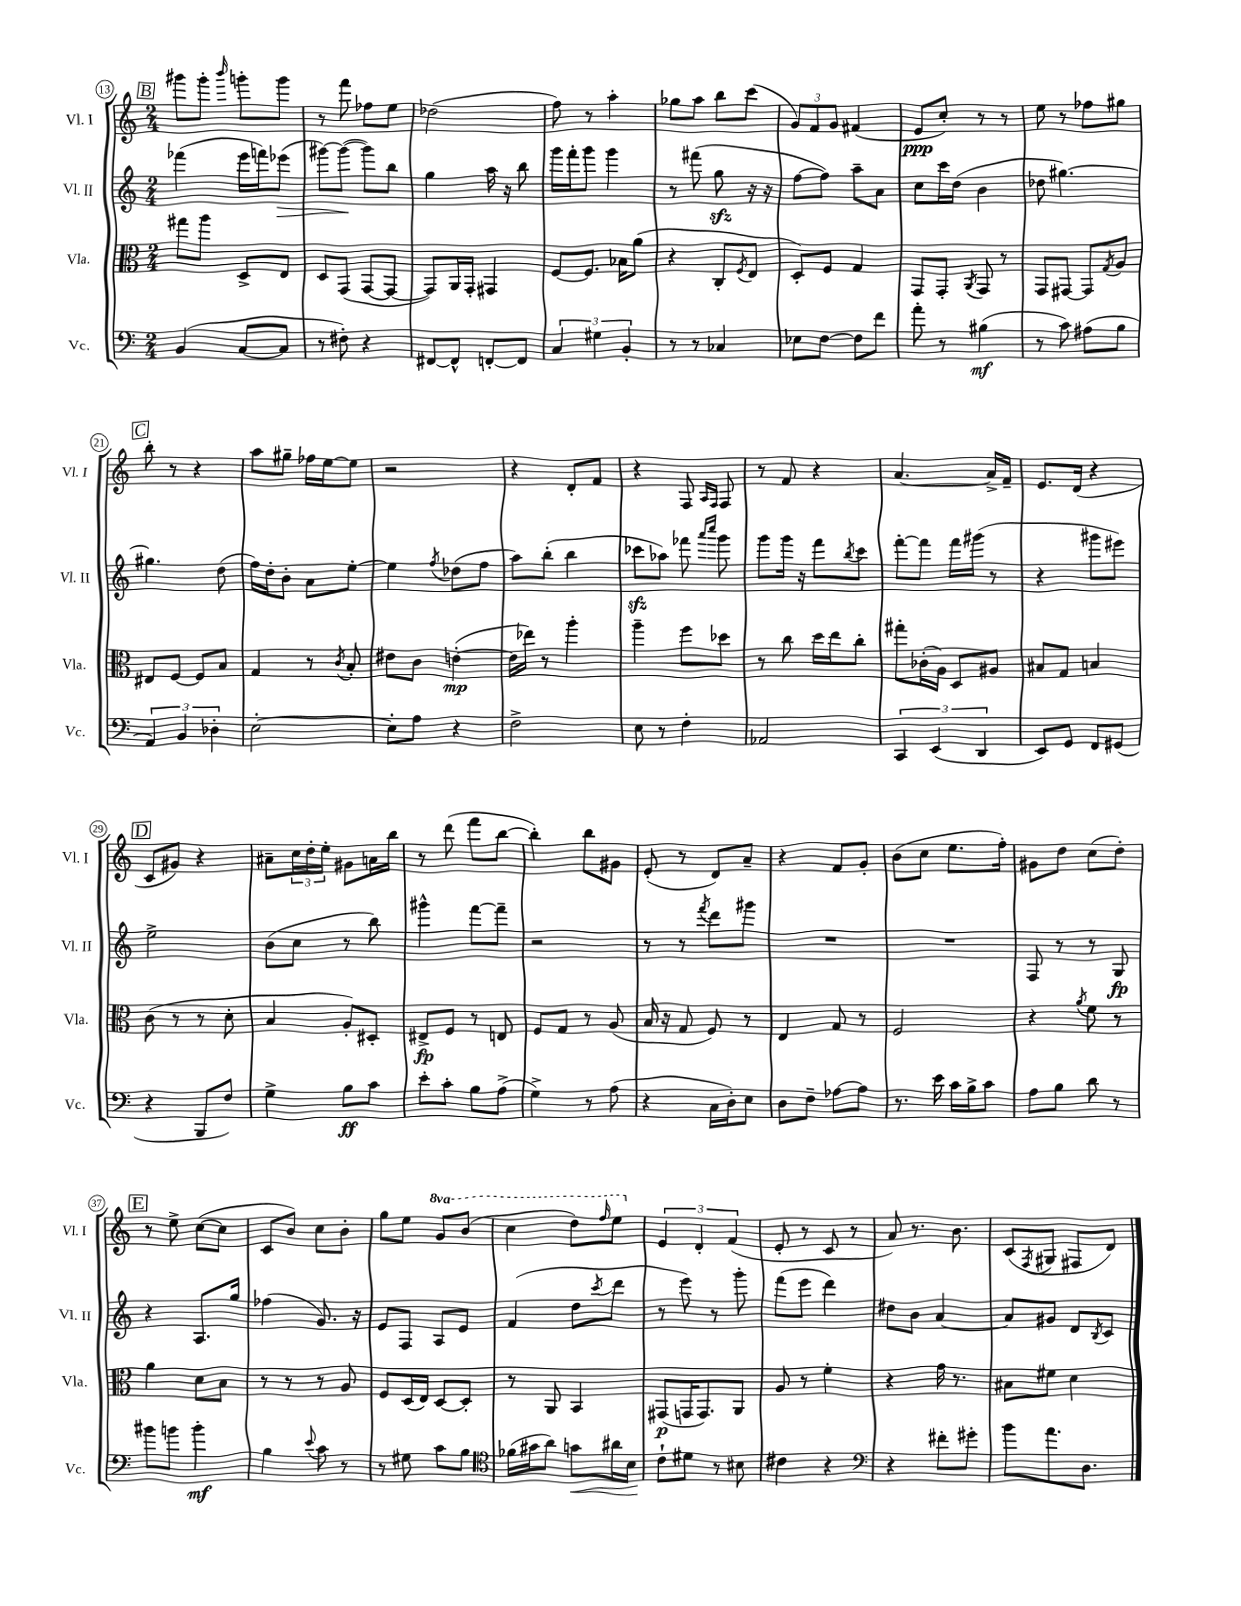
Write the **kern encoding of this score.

**kern	**dynam	**kern	**dynam	**kern	**dynam	**kern	**dynam
*part4	*part4	*part3	*part3	*part2	*part2	*part1	*part1
*staff4	*staff4	*staff3	*staff3	*staff2	*staff2	*staff1	*staff1
*I"Vc.	*	*I"Vla.	*	*I"Vl. II	*	*I"Vl. I	*
*I'Vc.	*	*I'Vla.	*	*I'Vl. II	*	*I'Vl. I	*
*clefF4	*	*clefC3	*	*clefG2	*	*clefG2	*
*k[]	*	*k[]	*	*k[]	*	*k[]	*
*M2/4	*	*M2/4	*	*M2/4	*	*M2/4	*
!!LO:REH:place=s1:t=B
=13	=13	=13	=13	=13	=13	=13	=13
(4BB/	.	8gg#X\L	.	(4fff-X\	.	8ggg#X\L	.
.	.	8aa\J	.	.	.	8ggg#'\J	.
.	.	.	.	.	.	16qqbbb/	.
[8C/L	.	8D^/L	.	16eee\LL	.	8gggn'\L	.
.	.	.	.	16fffn\J)	.	.	.
!	!	!	!	!	!LO:HP:b	!	!
8C/J]	.	8E/J	.	(8eee-X\J	>	8ggg\J	.
=14	=14	=14	=14	=14	=14	=14	=14
8r	.	8D/L	.	[8ggg#X\L)	.	8r	.
8F#X'\)	.	(8GG/J	.	(8ggg#\J_	.	8fff\	.
4r	.	[8GG/L	.	8ggg#\L])	]	8ff-X\L	.
.	.	8GG/J_	.	8bb\J	.	8ee\J	.
=15	=15	=15	=15	=15	=15	=15	=15
[8FF#X/L	.	8GG/L])	.	4gg\	.	(2dd-X\	.
8FF#^^/J]	.	16AA/L	.	.	.	.	.
.	.	16GG'/JJ	.	.	.	.	.
[8FFn'/L	.	4GG#X/	.	16aa\	.	.	.
.	.	.	.	16r	.	.	.
8FF/J]	.	.	.	8bb\	.	.	.
=16	=16	=16	=16	=16	=16	=16	=16
6C/	.	[8F/L	.	16ggg\LL	.	8ff\)	.
.	.	.	.	16fff'\J	.	.	.
.	.	8.F/J]	.	8ggg\J	.	8r	.
6G#X\	.	.	.	.	.	.	.
.	.	.	.	4ggg\	.	4aa'\	.
.	.	16B-X\KL	.	.	.	.	.
6BB'/	.	.	.	.	.	.	.
.	.	(8a\J	.	.	.	.	.
=17	=17	=17	=17	=17	=17	=17	=17
8r	.	4r	.	8r	.	8gg-X\L	.
8r	.	.	.	(8fff#X\	.	8aa\J	.
4C-X/	.	8C'/L	.	8ggzz\	.	8bb\L	.
.	.	8qF/	.	.	.	.	.
.	.	8E/J	.	16r	.	(8ccc\J	.
.	.	.	.	16r	.	.	.
=18	=18	=18	=18	=18	=18	=18	=18
8E-X\L	.	8D'/L)	.	[8ff\L	.	12g/L)	.
.	.	.	.	.	.	12f/	.
[8F\J	.	8F/J	.	8ff\J])	.	.	.
.	.	.	.	.	.	12g/J	.
8F\L]	.	4G/	.	8aa~\L	.	(4f#X/	.
8f\J	.	.	.	8a\J	.	.	.
=19	=19	=19	=19	=19	=19	=19	=19
8a'\	.	8GG/L	.	8cc\L	.	8e/L	ppp
8r	.	8GG'/J	.	16ccc\L	.	8cc'/J)	.
.	.	.	.	(16dd\JJ	.	.	.
.	.	8qAA/	.	.	.	.	.
(4B#X\	mf	8GG/	.	4b\	.	8r	.
.	.	8r	.	.	.	8r	.
=20	=20	=20	=20	=20	=20	=20	=20
8r	.	8GG/L	.	8dd-X\	.	8ee\	.
8c\)	.	[8GG#X/J	.	[4.gg#X\)	.	8r	.
(8A#X\L	.	8GG#/L]	.	.	.	8ff-X\L	.
.	.	8qG/	.	.	.	.	.
8B\J	.	8A/J	.	.	.	8gg#X\J	.
!!LO:LB:g=z
!!LO:REH:place=s1:t=C
=21	=21	=21	=21	=21	=21	=21	=21
6AA/)	.	8E#X/L	.	4.gg#X\]	.	8bb'\	.
.	.	[8F/J	.	.	.	8r	.
6BB/	.	.	.	.	.	.	.
.	.	8F/L]	.	.	.	4r	.
6D-X'\	.	.	.	.	.	.	.
.	.	8B/J	.	(8dd\	.	.	.
=22	=22	=22	=22	=22	=22	=22	=22
[2E'\	.	4G/	.	16ff\LL)	.	8aa\L	.
.	.	.	.	16dd'\J	.	.	.
.	.	.	.	8b'\J	.	8gg#X~\J	.
.	.	8r	.	8a\L	.	16ff-X\LL	.
.	.	.	.	.	.	[16ee\J	.
.	.	8qc/	.	.	.	.	.
.	.	8B'/	.	[8ee'\J	.	8ee\J]	.
=23	=23	=23	=23	=23	=23	=23	=23
8E'\L]	.	8e#X\L	.	4ee\]	.	2r	.
8A\J	.	8c\J	.	.	.	.	.
.	.	.	.	8qff/	.	.	.
4r	.	([4en'\	mp	(8dd-X\L	.	.	.
.	.	.	.	8ff\J	.	.	.
=24	=24	=24	=24	=24	=24	=24	=24
2F^\	.	16e\LL]	.	8aa\L)	.	4r	.
.	.	16ee-X\JJ)	.	.	.	.	.
.	.	8r	.	(8bb'\J	.	.	.
.	.	4aa'\	.	4bb\	.	8d'/L	.
.	.	.	.	.	.	8f/J	.
=25	=25	=25	=25	=25	=25	=25	=25
8E\	.	4aa~\	.	8ccc-Xzz\L	.	4r	.
8r	.	.	.	8aa-X\J)	.	.	.
4F'\	.	8ff\L	.	8fff-X\	.	8F/	.
.	.	.	.	16qqaaa/LL	.	16qqA/LL	.
.	.	.	.	16qqcccc/JJ	.	16qqF/JJ	.
.	.	8dd-X\J	.	8ggg\	.	8F/	.
=26	=26	=26	=26	=26	=26	=26	=26
2AA-X/	.	8r	.	8ggg\L	.	8r	.
.	.	8cc\	.	16ggg\Jk	.	8f/	.
.	.	.	.	16r	.	.	.
.	.	16dd\LL	.	8fff\L	.	4r	.
.	.	16ee\J	.	.	.	.	.
.	.	.	.	8qbb/	.	.	.
.	.	8cc'\J	.	8ccc\J	.	.	.
=27	=27	=27	=27	=27	=27	=27	=27
6CC/	.	8gg#X'\L	.	[8fff'\L	.	[4.a/	.
.	.	(16c-X'\L	.	8fff\J]	.	.	.
(6EE/	.	.	.	.	.	.	.
.	.	16A\JJ)	.	.	.	.	.
.	.	8D/L	.	16fff\LL	.	.	.
.	.	.	.	(16ggg#X\JJ	.	.	.
6DD/	.	.	.	.	.	.	.
.	.	8A#X/J	.	8r	.	16a^/LL]	.
.	.	.	.	.	.	16f~/JJ	.
=28	=28	=28	=28	=28	=28	=28	=28
8EE/L)	.	8B#X/L	.	4r	.	8.e/L	.
8GG/J	.	8G/J	.	.	.	.	.
.	.	.	.	.	.	(16d/Jk	.
8FF/L	.	4Bn/	.	8ggg#X\L	.	4r	.
(8GG#X/J	.	.	.	8eee#X\J)	.	.	.
!!LO:LB:g=z
!!LO:REH:place=s1:t=D
=29	=29	=29	=29	=29	=29	=29	=29
4r	.	(8c\	.	2ee^\	.	8c/L	.
.	.	8r	.	.	.	8g#X/J)	.
8BBB/L	.	8r	.	.	.	4r	.
8F/J)	.	8d'\	.	.	.	.	.
=30	=30	=30	=30	=30	=30	=30	=30
4G^\	.	4B/	.	(8b\L	.	8a#X~\L	.
.	.	.	.	8cc\J	.	24cc\L	.
.	.	.	.	.	.	24dd'\	.
.	.	.	.	.	.	24ee'\JJ	.
8B\L	ff	8A'/L)	.	8r	.	8g#X\L	.
8c\J	.	8D#X'/J	.	8bb\)	.	16an\L	.
.	.	.	.	.	.	16bb\JJ	.
=31	=31	=31	=31	=31	=31	=31	=31
8e'\L	.	8E#X^/L	fp	4ggg#X^^\	.	8r	.
8c'\J	.	8F/J	.	.	.	(8ddd\	.
8B\L	.	8r	.	[8fff\L	.	8fff\L	.
(8A^\J	.	8En/	.	8fff~\J]	.	[8bb\J	.
=32	=32	=32	=32	=32	=32	=32	=32
4G^\)	.	8F/L	.	2r	.	4bb'\])	.
.	.	8G/J	.	.	.	.	.
8r	.	8r	.	.	.	8bb\L	.
(8A\	.	(8A/	.	.	.	8g#X\J	.
=33	=33	=33	=33	=33	=33	=33	=33
4r	.	16B/	.	8r	.	(8e'/	.
.	.	16r	.	.	.	.	.
.	.	8G/	.	8r	.	8r	.
.	.	.	.	8qfff/	.	.	.
16C\LL	.	8F/)	.	8ddd\L	.	8d/L)	.
16D'\J)	.	.	.	.	.	.	.
8E\J	.	8r	.	8ggg#X\J	.	8a~/J	.
=34	=34	=34	=34	=34	=34	=34	=34
8D\L	.	4E/	.	2r	.	4r	.
8F~\J	.	.	.	.	.	.	.
[8A-X\L	.	8G/	.	.	.	8f/L	.
8A-\J]	.	8r	.	.	.	8g'/J	.
=35	=35	=35	=35	=35	=35	=35	=35
8.r	.	2F/	.	2r	.	(8b\L	.
.	.	.	.	.	.	8cc\J	.
16e\	.	.	.	.	.	.	.
16c\LL	.	.	.	.	.	8.ee\L	.
16B^\J	.	.	.	.	.	.	.
8c\J	.	.	.	.	.	.	.
.	.	.	.	.	.	16ff'\Jk)	.
=36	=36	=36	=36	=36	=36	=36	=36
8A\L	.	4r	.	8F/	.	8g#X\L	.
8B\J	.	.	.	8r	.	8dd\J	.
.	.	8qa/	.	.	.	.	.
8d\	.	8f\	.	8r	.	(8cc\L	.
8r	.	8r	.	8G/	fp	8dd'\J)	.
!!LO:LB:g=z
!!LO:REH:place=s1:t=E
=37	=37	=37	=37	=37	=37	=37	=37
8b#X\L	.	4a\	.	4r	.	8r	.
8bn\J	.	.	.	.	.	8ee^\	.
4b'\	mf	8d\L	.	8.A/L	.	([8cc\L	.
.	.	8B\J	.	.	.	8cc\J]	.
.	.	.	.	16gg/Jk	.	.	.
=38	=38	=38	=38	=38	=38	=38	=38
4B\	.	8r	.	(4ff-X\	.	8c/L	.
.	.	8r	.	.	.	8b/J)	.
8qqe/	.	.	.	.	.	.	.
8c\	.	8r	.	8.g/)	.	8cc\L	.
8r	.	8A/	.	.	.	8b'\J	.
.	.	.	.	16r	.	.	.
=39	=39	=39	=39	=39	=39	=39	=39
8r	.	8F/L	.	8e/L	.	8gg\L	.
8G#X\	.	(16D/L	.	8F/J	.	8ee\J	.
.	.	16E/JJ)	.	.	.	.	.
*	*	*	*	*	*	*8va	*
8c\L	.	[8D/L	.	8A/L	.	8gg/L	.
8B\J	.	8D'/J]	.	8e/J	.	(8bb/J	.
=40	=40	=40	=40	=40	=40	=40	=40
*clefC4	*	*	*	*	*	*	*
(16f-X\LL	.	8r	.	(4f/	.	4ccc\	.
16g#X\J	.	.	.	.	.	.	.
8a\J)	.	8AA/	.	.	.	.	.
!	!LO:HP:b	!	!	!	!	!	!
8gn\L	<	4BB/	.	8dd\L	.	8ddd\L)	.
.	.	.	.	8qccc/	.	16qqfff/	.
16a#X\L	.	.	.	8ddd\J	.	8eee\J	.
16B\JJ	.	.	.	.	.	.	.
=41	=41	=41	=41	=41	=41	=41	=41
*	*	*	*	*	*	*X8va	*
8c`\L	.	(8GG#X/L	p	8r	.	6e/	.
8d#X\J	[	16GGn/K	.	8eee\)	.	.	.
.	.	.	.	.	.	6d'/	.
.	.	8.GG/)	.	.	.	.	.
8r	.	.	.	8r	.	.	.
.	.	.	.	.	.	(6f/	.
8B#X\	.	8AA/J	.	8ggg'\	.	.	.
=42	=42	=42	=42	=42	=42	=42	=42
4c#X\	.	8A/	.	(8fff\L	.	8e'/	.
.	.	8r	.	8eee\J	.	8r	.
4r	.	4f'\	.	4ddd\)	.	8c/	.
.	.	.	.	.	.	8r	.
=43	=43	=43	=43	=43	=43	=43	=43
*clefF4	*	*	*	*	*	*	*
4r	.	4r	.	8dd#X\L	.	8a/)	.
.	.	.	.	8b\J	.	8.r	.
8f#X'\L	.	16g\	.	[4a/	.	.	.
.	.	8.r	.	.	.	8.b\	.
8g#X'\J	.	.	.	.	.	.	.
=44	=44	=44	=44	=44	=44	=44	=44
8b\L	.	8B#X\L	.	8a/L]	.	(8c/L	.
.	.	.	.	.	.	8qF/	.
8.a\	.	8f#X\J	.	8g#X/J	.	8G#X/J	.
.	.	4d\	.	8d/L	.	8F#X/L	.
8.D\J	.	.	.	.	.	.	.
.	.	.	.	8qB/	.	.	.
.	.	.	.	8c/J	.	8d/J)	.
==	==	==	==	==	==	==	==
*-	*-	*-	*-	*-	*-	*-	*-
